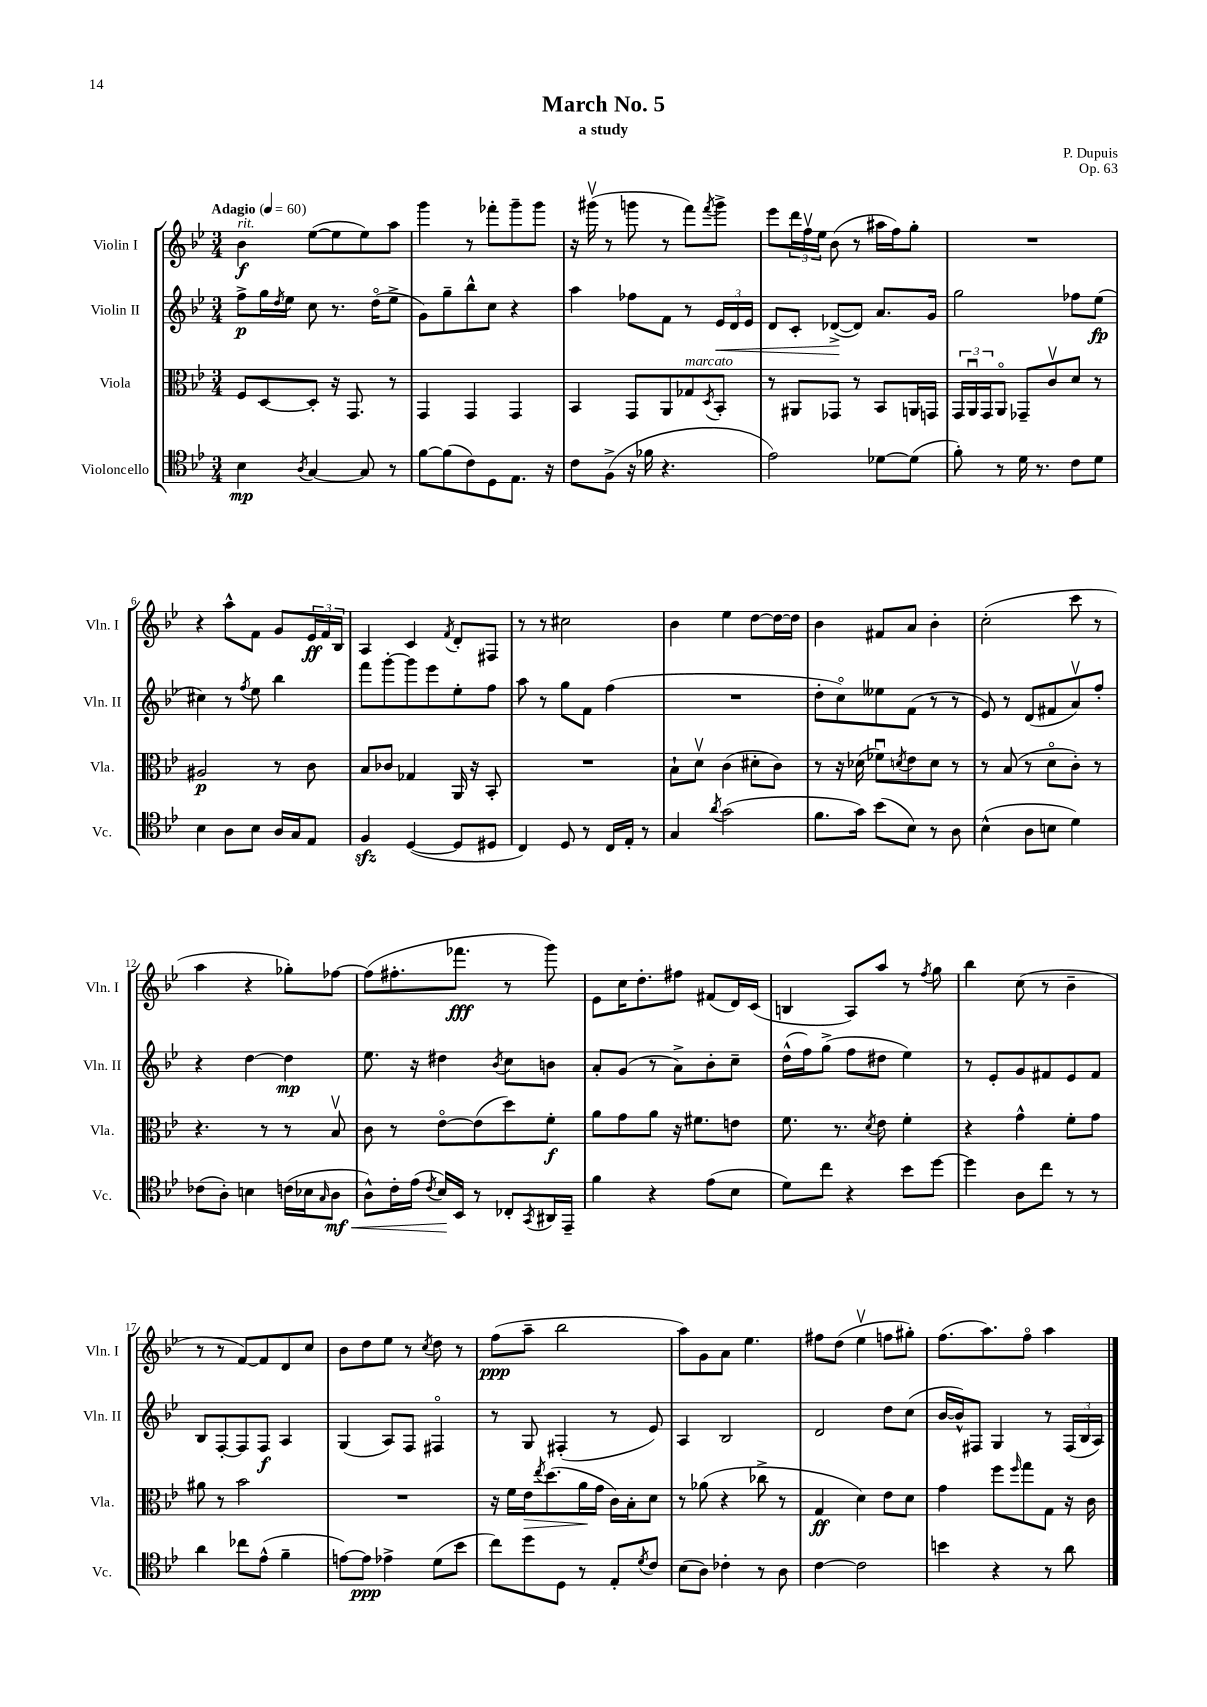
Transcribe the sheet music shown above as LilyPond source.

\header { title = "March No. 5" composer = "P. Dupuis" subtitle = "a study" opus = "Op. 63" }
<<
\new StaffGroup <<
\new Staff = "s0" \with { instrumentName = "Violin I" shortInstrumentName = "Vln. I" } {
    \clef treble \key bes \major \numericTimeSignature \time 3/4 \tempo "Adagio" 4 = 60
    bes'4\f^\markup { \italic "rit." } ees''8~( ees''8 ees''8) a''8 |
    g'''4 r8 fes'''8-. g'''8-- g'''8 |
    r16 gis'''16\upbow( r8 g'''8 r8 f'''8) \acciaccatura { f'''8 } g'''8-> |
    ees'''8 \tuplet 3/2 { d'''16 f''16\upbow ees''16 } bes'8( r8 ais''16 f''16) g''8-. |
    R2. |
    r4 a''8-^ f'8 g'8 \tuplet 3/2 { ees'16\ff f'16 bes16 } |
    a4 c'4 \acciaccatura { f'8 } d'8-. fis8 |
    r8 r8 cis''2 |
    bes'4 ees''4 d''8~ d''16~ d''16 |
    bes'4 fis'8 a'8 bes'4-. |
    c''2-.( c'''8 r8 |
    a''4 r4 ges''8-.) fes''8~ |
    fes''8( fis''8.-. fes'''8.\fff r8 g'''8) |
    ees'8 c''16 d''8.-. fis''8 fis'8( d'16) c'16( |
    b4 a8) a''8 r8 \acciaccatura { f''8 } g''8 |
    bes''4 c''8( r8 bes'4-- |
    r8 r8 f'8~) f'8 d'8 c''8 |
    bes'8 d''8 ees''8 r8 \acciaccatura { c''8 } d''8 r8 |
    f''8\ppp( a''8-- bes''2 |
    a''8) g'8 a'8 ees''4. |
    fis''8 d''8( ees''4\upbow f''8 gis''8-.) |
    f''8.( a''8.) f''8\flageolet a''4 \bar "|." |
}
\new Staff = "s1" \with { instrumentName = "Violin II" shortInstrumentName = "Vln. II" } {
    \clef treble \key bes \major \numericTimeSignature \time 3/4
    f''8->\p g''16 \acciaccatura { d''8 } ees''16 c''8 r8. d''16\flageolet( ees''8-> |
    g'8) g''8-- bes''8-^ c''8 r4 |
    a''4 fes''8 f'8 r8 \tuplet 3/2 { ees'16\< d'16 ees'16 } |
    d'8 c'8-. des'8~->\!( des'8) a'8. g'16 |
    g''2 fes''8 ees''8\fp( |
    cis''4) r8 \acciaccatura { f''8 } ees''8 bes''4 |
    f'''8 g'''8~-. g'''8 ees'''8 ees''8-. f''8 |
    a''8 r8 g''8 f'8 f''4( |
    R2. |
    d''8-. c''8\flageolet) eeses''8 f'8( r8 r8 |
    ees'8) r8 d'8( fis'8 a'8\upbow) f''8-. |
    r4 d''4~ d''4\mp |
    ees''8. r16 dis''4 \acciaccatura { bes'8 } c''8 b'8 |
    a'8-. g'8( r8 a'8->) bes'8-. c''8-- |
    d''16-^( f''16) g''8->( f''8 dis''8 ees''4) |
    r8 ees'8-. g'8 fis'8 ees'8 fis'8 |
    bes8 f8~-. f8 f8\f a4 |
    g4( a8) f8 fis4\flageolet |
    r8 g8 fis4-.( r8 ees'8) |
    a4 bes2 |
    d'2 d''8 c''8( |
    bes'16~ bes'16-^) fis8 g4 r8 \tuplet 3/2 { fis16( bes16 a16) } \bar "|." |
}
\new Staff = "s2" \with { instrumentName = "Viola" shortInstrumentName = "Vla." } {
    \clef alto \key bes \major \numericTimeSignature \time 3/4
    f8 d8~ d8-. r16 g,8. r8 |
    g,4 g,4 g,4 |
    bes,4 g,8 a,8 ges8^\markup { \italic "marcato" } \acciaccatura { d8 } bes,8-. |
    r8 ais,8 ges,8 r8 bes,8 a,16 g,16 |
    \tuplet 3/2 { g,16 a,16\downbow g,16 } a,8\flageolet ges,8-- c'8\upbow d'8 r8 |
    ais2\p r8 c'8 |
    bes8 ces'8 ges4 a,16 r16 bes,8-. |
    R2. |
    bes8-! d'8\upbow c'4( dis'8-. c'8) |
    r8 r16 des'16( fes'8\downbow) \acciaccatura { d'8 } ees'8 d'8 r8 |
    r8 bes8( r8 d'8\flageolet c'8-.) r8 |
    r4. r8 r8 bes8\upbow |
    c'8 r8 ees'8~\flageolet ees'8( d''8) f'8-.\f |
    a'8 g'8 a'8 r16 fis'8. e'8 |
    f'8. r8. \acciaccatura { d'8 } ees'8 f'4-. |
    r4 g'4-^ f'8-. g'8 |
    ais'8 r8 bes'2 |
    R2. |
    r16 f'16 ees'16\> \acciaccatura { ees''8 } d''8.( a'16\! g'16 c'16) bes16-. d'8 |
    r8 aes'8( r4 ces''8-> r8 |
    g4\ff d'4) ees'8 d'8 |
    g'4 f''8 \grace { f''16 } g''8 g8 r16 c'16 \bar "|." |
}
\new Staff = "s3" \with { instrumentName = "Violoncello" shortInstrumentName = "Vc." } {
    \clef tenor \key bes \major \numericTimeSignature \time 3/4
    bes4\mp \acciaccatura { a8 } g4~ g8 r8 |
    f'8~ f'8( c'8) d8 ees8. r16 |
    c'8 f8->( r16 fes'16 r4. |
    ees'2) des'8~ des'8( |
    f'8-.) r8 d'16 r8. c'8 d'8 |
    bes4 a8 bes8 a16 g16 ees8 |
    f4\sfz d4~( d8 dis8 |
    c4) d8 r8 c16 ees16-. r8 |
    g4 \acciaccatura { a'8 } g'2( |
    f'8. g'16) bes'8( bes8) r8 a8 |
    bes4-^( a8 b8 d'4) |
    ces'8( a8-.) b4 c'16( bes16 \grace { g16 } a8\mf\< |
    a8-^) c'16-. ees'16( \acciaccatura { c'8 } bes16\!) bes,16 r8 ces8-. \acciaccatura { g,8 } ais,16 ees,16-- |
    f'4 r4 ees'8( bes8 |
    d'8) c''8 r4 bes'8 d''8~ |
    d''4 a8 c''8 r8 r8 |
    a'4 ces''8 ees'8-^( f'4-- |
    e'8~) e'8\ppp ees'4-> d'8( bes'8 |
    c''8) d''8 d8 r8 ees8-. \acciaccatura { d'8 } c'8 |
    bes8( a8) ces'4-. r8 a8 |
    c'4~ c'2 |
    b'4 r4 r8 a'8 \bar "|." |
}
>>
>>
